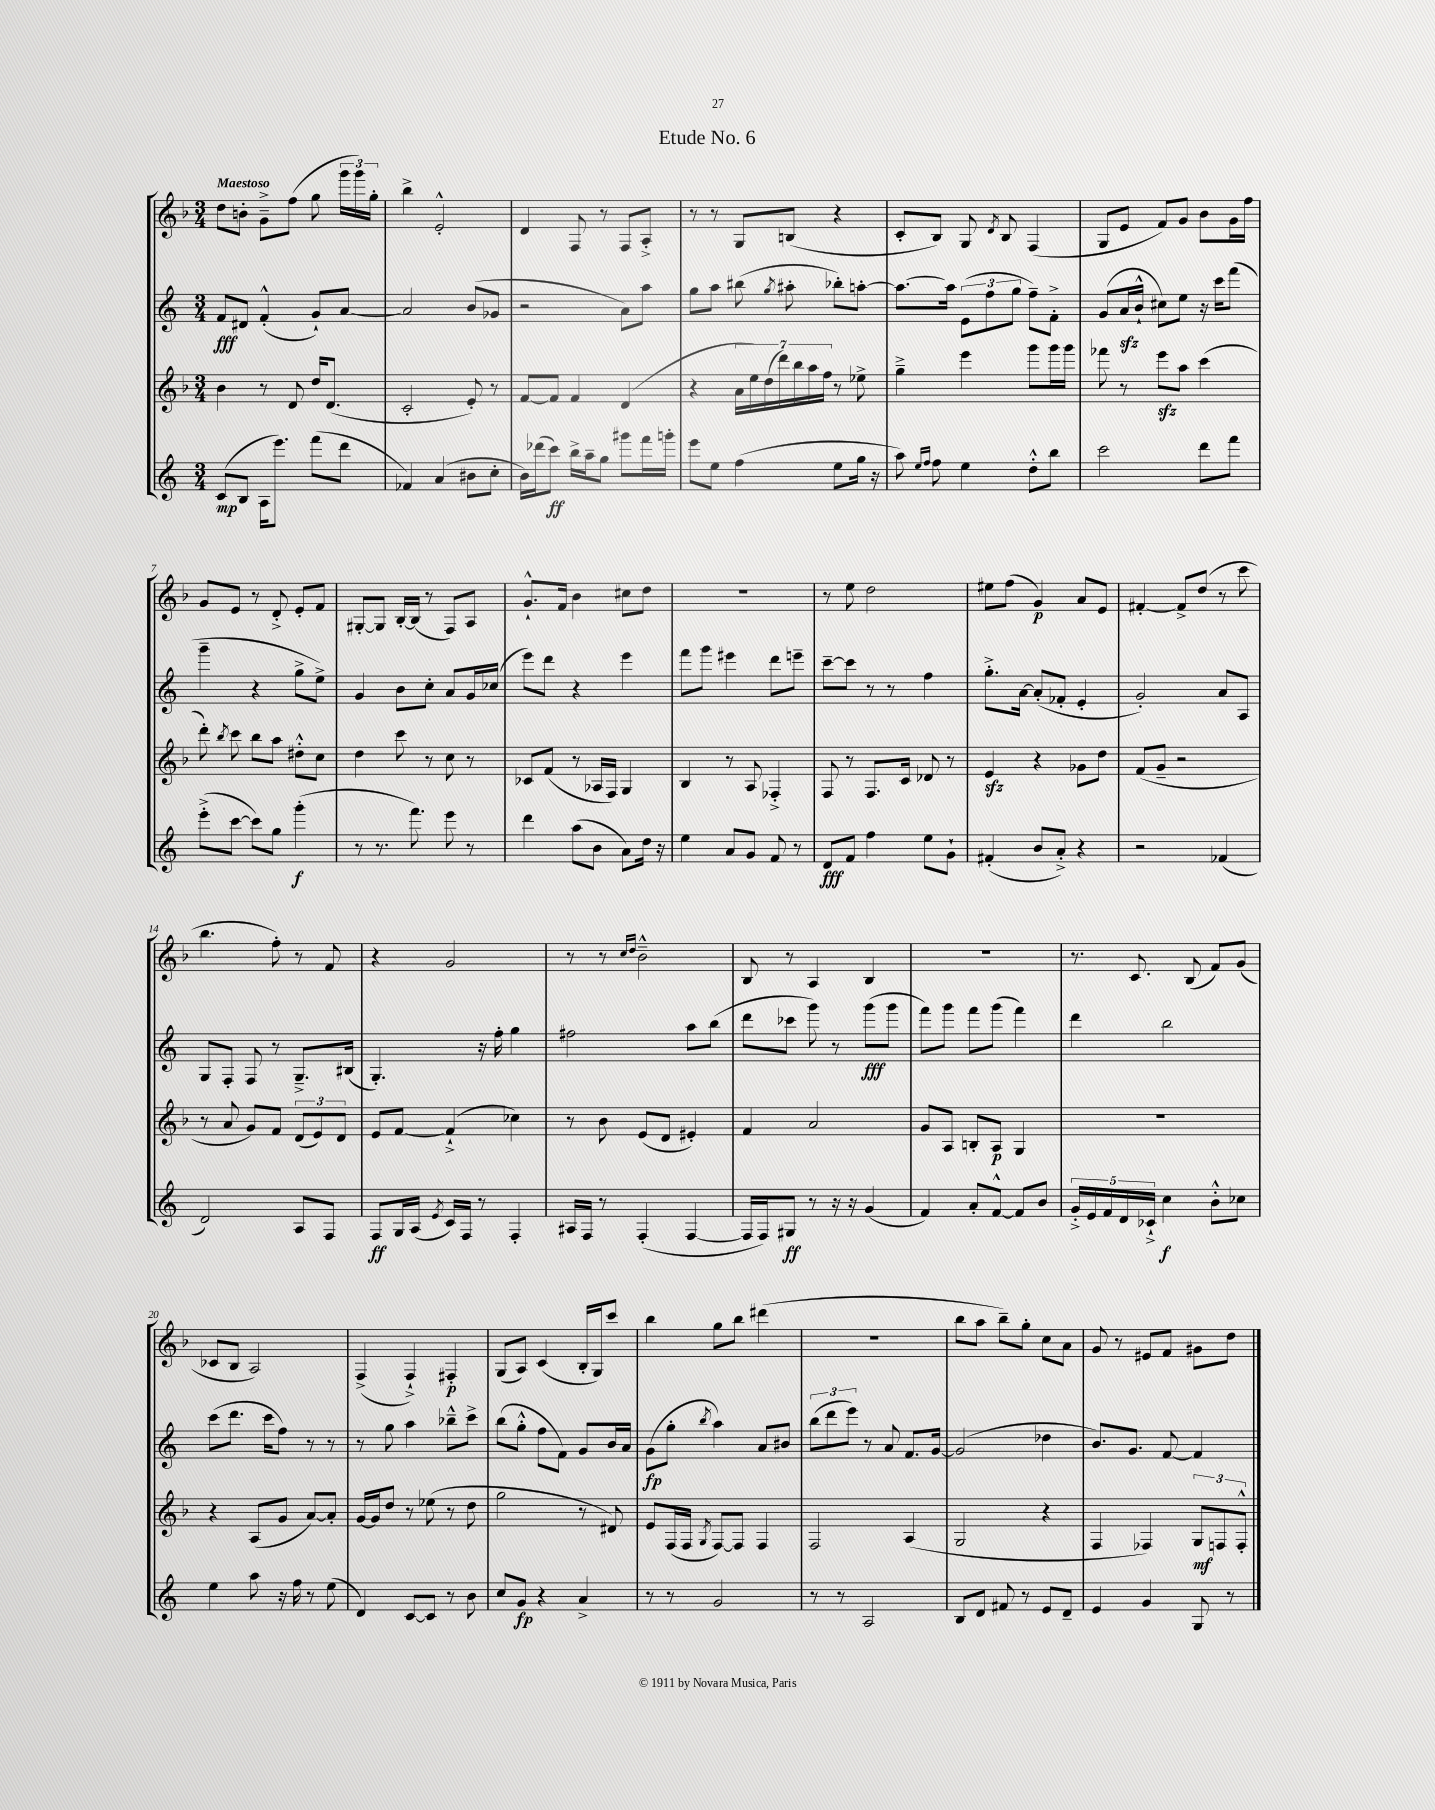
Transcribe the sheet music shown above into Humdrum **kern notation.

**kern	**kern	**kern	**kern
*staff4	*staff3	*staff2	*staff1
*clefG2	*clefG2	*clefG2	*clefG2
*k[]	*k[b-]	*k[]	*k[b-]
*M3/4	*M3/4	*M3/4	*M3/4
(8c	4b-	8f	8dd
8B	.	8d#	8b'
16A	8r	(4f'^^	8g~^
8.eee)	.	.	.
.	8d	.	(8ff
(8fff	16dd	8g`)	8gg
.	(8.d	.	.
8ddd	.	[8a	24ggg
.	.	.	24ggg)
.	.	.	24gg'
=	=	=	=
4f-)	2c'	2a]	4bb-^
(4a	.	.	2e'^^
8b#	8e')	(8b	.
8cc'	8r	8g-	.
=	=	=	=
16b)	[8f	2r	4d
(16ddd-	.	.	.
8ccc)	8f]	.	.
16bb^	4f	.	8F
16aa~	.	.	.
8gg	.	.	8r
8ggg#	(4d	8a)	8F
16fff	.	8aa	8A'^
16ggg'	.	.	.
=	=	=	=
8eee	4r	8gg	8r
8ee	.	8aa	8r
(4ff	28a	(8bb#	8G
.	28ee)	.	.
.	(28dd	.	.
.	28ddd)	.	.
.	.	8qgg	.
.	.	8aa#'	(8B
.	28bb-	.	.
.	28aa	.	.
.	28ff	.	.
8ee	8r	8bb-')	4r
16gg	8ee-^	[8aa'	.
16r	.	.	.
=	=	=	=
8aa)	4gg~^	8.aa_	8c'
16qqee	.	.	.
16qqff	.	.	.
8ff	.	.	8B-)
.	.	16aa]	.
4ee	4eee	(12e	8G
.	.	12ff	.
.	.	.	8qd
.	.	.	8B-
.	.	12gg	.
8dd'^^	8ggg	8ff~)	(4F
8bb	16ggg	8f'^	.
.	16ggg	.	.
=	=	=	=
2ccc	8fff-	(8g	8G
.	8r	16a	8e
.	.	16b`^^	.
.	8eee	8cc#)	8f)
.	8aa	8ee	8g
8ddd	(4ccc	16r	8b-
.	.	16ccc	.
8fff	.	(8fff	16g
.	.	.	16ff
=	=	=	=
(8eee'^	8ddd')	4ggg~	8g
.	8qbb-	.	.
[8ccc	8ccc	.	8e
8ccc])	8bb-	4r	8r
8gg	8aa	.	8d'^
(4ggg'	8dd#'^^	8gg^	8e'
.	8cc	8ee^)	8f
=	=	=	=
8r	4dd	4g	[8G#'
8.r	.	.	8G#]
.	8ccc	8b	[16B-'
8.fff)	.	.	(16B-]
.	8r	8cc'	8r
8eee	8cc	8a	8F)
8r	8r	16g	8A
.	.	(16cc-	.
=	=	=	=
4ddd	8c-	8eee)	8.g`^^
.	(8f	8ddd	.
.	.	.	16f
(8aa	8r	4r	4b-
8b	16A-	.	.
.	16F)	.	.
8a)	4G	4eee	8cc#
16dd	.	.	8dd
16r	.	.	.
=	=	=	=
4ee	4B-	8fff	2.r
.	.	8ggg	.
8a	8r	4eee#	.
8g	8A	.	.
8f	4F-'^	8ddd	.
8r	.	8eee~	.
=	=	=	=
8d	8F	[8ccc~	8r
8f	8r	8ccc]	8ee
4ff	8.F	8r	2dd
.	.	8r	.
.	16c	.	.
8ee	8d-	4ff	.
8g`	8r	.	.
=	=	=	=
(4f#'	4e	8.gg'^	8ee#
.	.	.	(8ff
.	.	[16a	.
8b	4r	(8a']	4g)
8a'^)	.	8f-'	.
4r	8g-	4e'	8a
.	8dd	.	8e
=	=	=	=
2r	(8f	2g')	[4f#'
.	8g~	.	.
.	2r	.	8f#^]
.	.	.	(8dd
(4f-	.	8a	8r
.	.	8A	8ccc
=	=	=	=
2d)	8r	8G	4.bb-
.	8a	8F'	.
.	8g)	8F	.
.	8f	8r	8ff')
8A	(12d	8.G~^	8r
.	12e)	.	.
8F	.	.	8f
.	12d	.	.
.	.	(16B#	.
=	=	=	=
8F	8e	4.G')	4r
16G	[8f	.	.
(16A	.	.	.
8qe	.	.	.
16c)	(4f`^]	.	2g
16F	.	.	.
8r	.	16r	.
.	.	16ff'	.
4F'	4cc-)	4gg	.
=	=	=	=
16A#	8r	2ff#	8r
16F	.	.	.
8r	8b-	.	8r
.	.	.	16qqcc
.	.	.	16qqdd
(4F'	(8e	.	2b-~^^
.	8d	.	.
[4F	4e#')	8aa	.
.	.	(8bb	.
=	=	=	=
16F]	4f	8ddd	8B-
16F)	.	.	.
8G#	.	8ccc-	8r
8r	2a	8ggg)	4A
16r	.	8r	.
16r	.	.	.
(4g	.	(8ggg	4B-
.	.	8ggg	.
=	=	=	=
4f)	8g	8fff)	2.r
.	8A	8ggg	.
8a'	8B'	8fff	.
[8f^^	8A	(8ggg	.
8f]	4G	4fff)	.
8b	.	.	.
=	=	=	=
20g'^	2.r	4ddd	8.r
20e	.	.	.
20f	.	.	.
20d	.	.	.
.	.	.	8.c
20c-`^	.	.	.
4cc	.	2bb	.
.	.	.	(8B-
8b'^^	.	.	8f)
8cc-	.	.	(8g
=	=	=	=
4ee	4r	(8ccc	8c-
.	.	8.ddd	8B-
8aa	(8A	.	2A)
.	.	16ccc	.
16r	8g	8ff)	.
16ff	.	.	.
8r	[8a)	8r	.
(8ee	8a']	8r	.
=	=	=	=
4d)	[16g	8r	(4F^
.	16g]	.	.
.	8dd	8gg	.
[8c	8r	4aa	4F`^)
8c]	(8ee-	.	.
8r	8r	8bb-~^^	4F#'
8b	8dd	8ccc^	.
=	=	=	=
8cc	2gg	(8bb	(8G
8g	.	8gg'^^	8A)
4r	.	8ff	(4c
.	.	8f)	.
4a^	8r	8g	16B-'
.	.	.	16G)
.	8d#)	16b	8ccc
.	.	16a	.
=	=	=	=
8r	8e	(8g	4bb-
8r	(16F	8gg'	.
.	16F	.	.
.	8qG	8qbb	.
2g	[8F)	4aa)	8gg
.	8F]	.	8bb-
.	4F	8a	(4ddd#
.	.	8b#	.
=	=	=	=
8r	2F	(12bb	2.r
.	.	12ddd	.
8r	.	.	.
.	.	12eee)	.
2A	.	8r	.
.	.	8a	.
.	(4A	8.f	.
.	.	[16g	.
=	=	=	=
8B	2G	(2g]	8bb-
8d	.	.	8aa
8f#	.	.	8bb-~)
8r	.	.	8gg'
8e	4r	4dd-	8cc
8d~	.	.	8a
=	=	=	=
4e	4F	8.b)	8g
.	.	.	8r
.	.	8.g	.
4g	4F-)	.	8e#
.	.	[8f	8f
8G	12G	4f]	8g#
.	12F	.	.
8r	.	.	8dd
.	12F'^^	.	.
==	==	==	==
*-	*-	*-	*-
